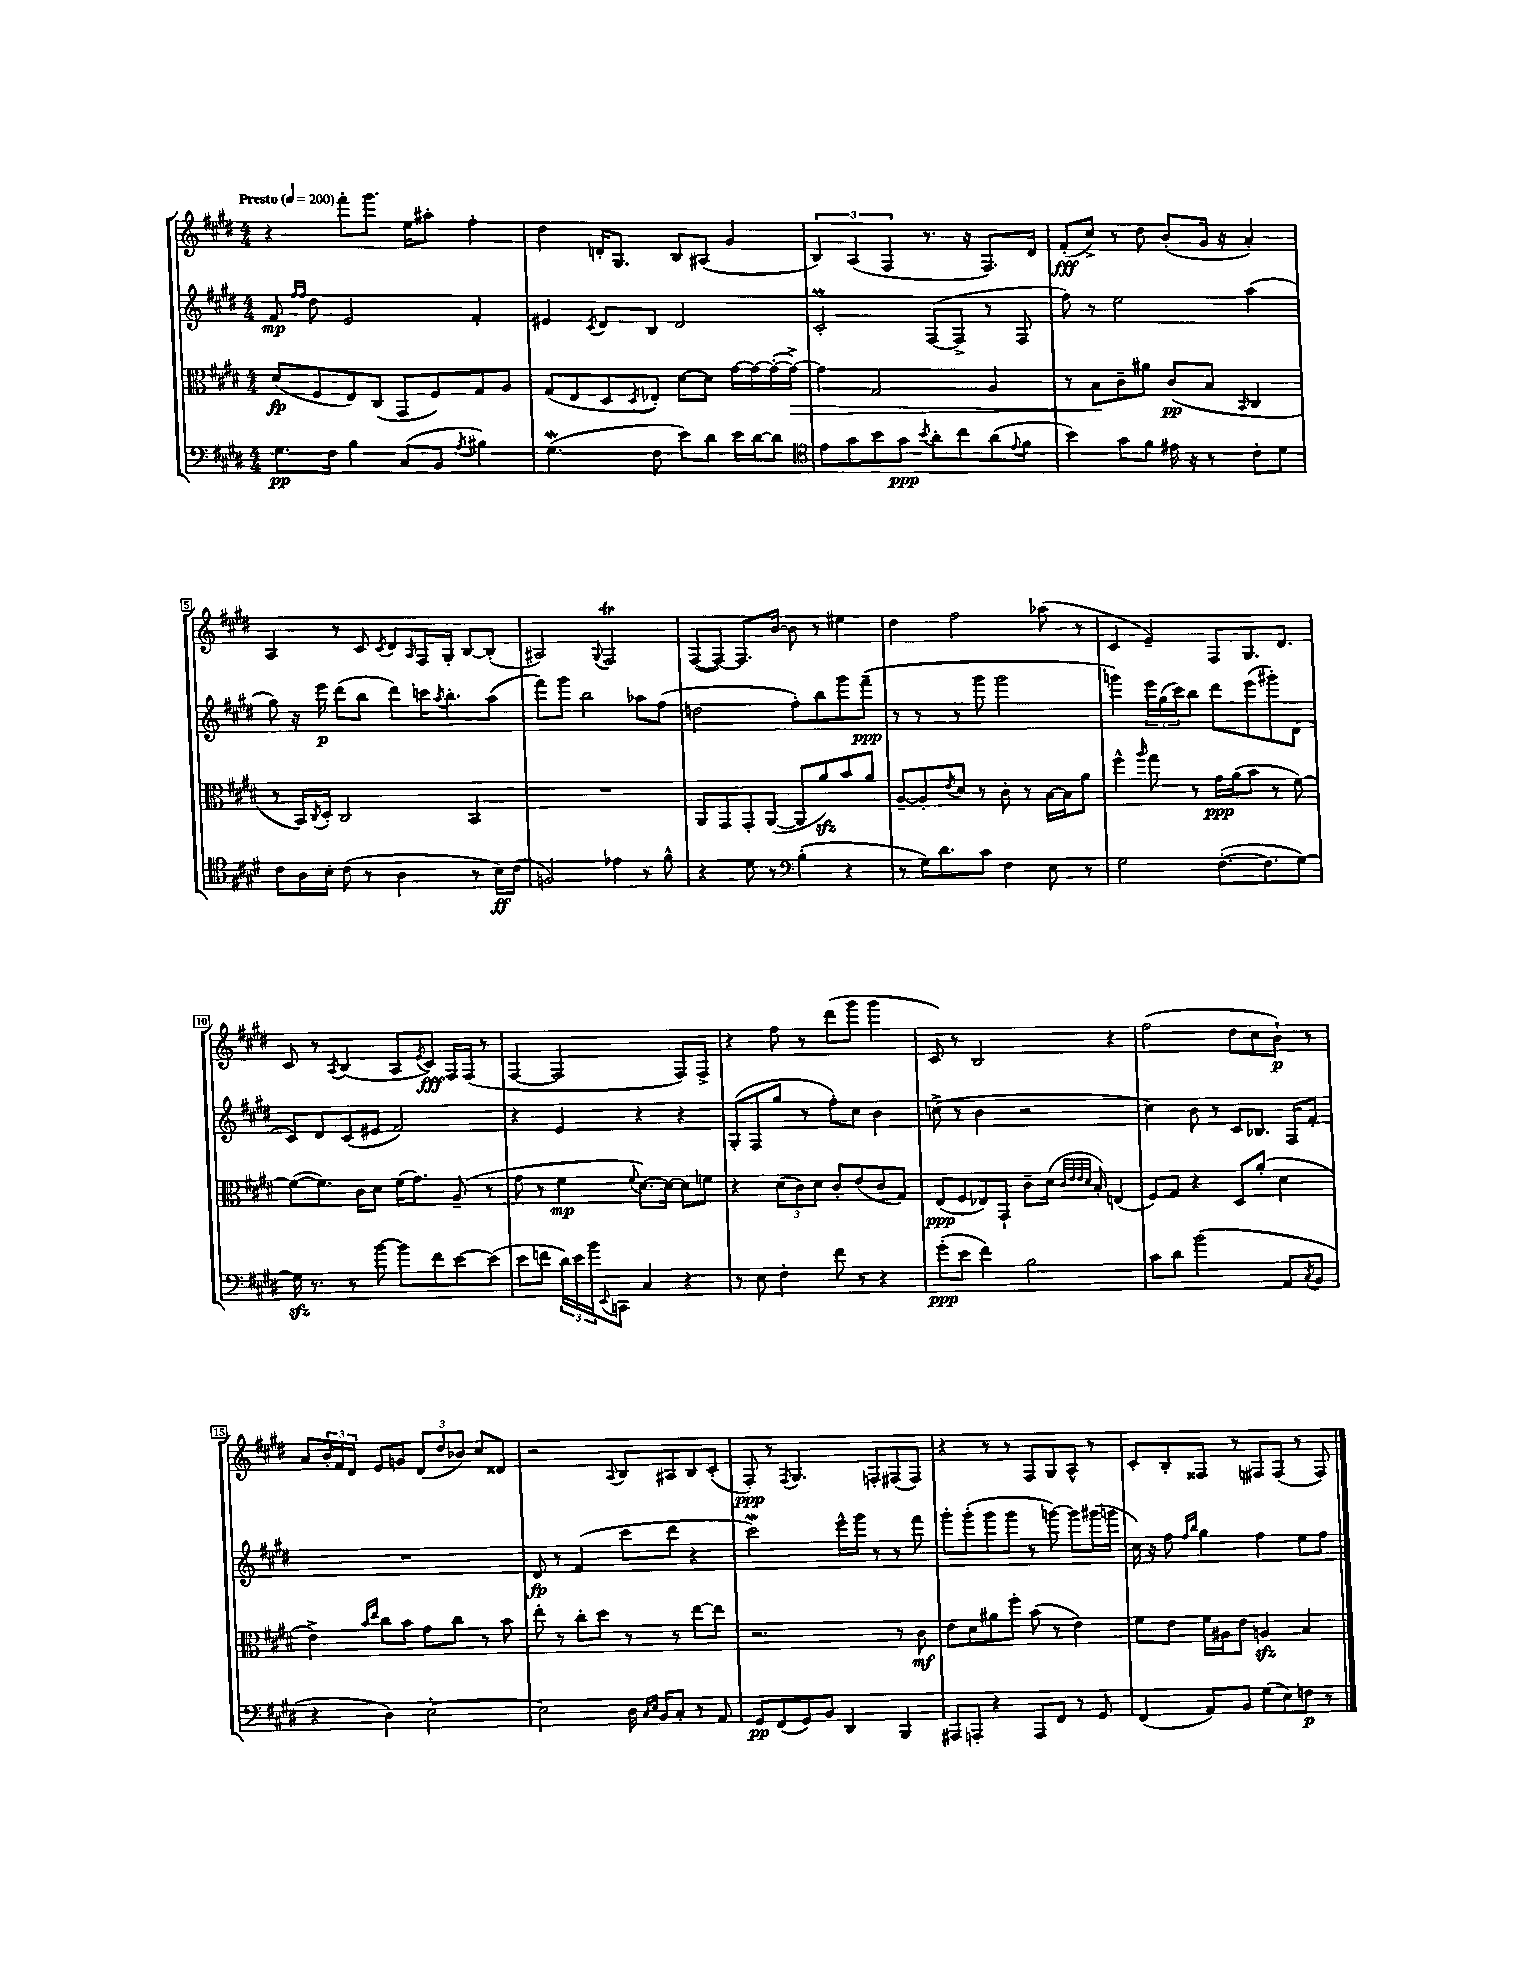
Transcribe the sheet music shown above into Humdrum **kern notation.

**kern	**kern	**kern	**kern
*staff4	*staff3	*staff2	*staff1
*clefF4	*clefC3	*clefG2	*clefG2
*k[f#c#g#d#]	*k[f#c#g#d#]	*k[f#c#g#d#]	*k[f#c#g#d#]
*M4/4	*M4/4	*M4/4	*M4/4
*MM200	*MM200	*MM200	*MM200
8.G#	(8d#	8f#	4r
.	.	16qqff#	.
.	.	16qqff#	.
.	8F#	8dd#	.
16F#	.	.	.
4B	8E)	2e	8fff#'
.	(8C#	.	8.ggg#
(8C#	8GG#	.	.
.	.	.	16ee
8BB	8F#)	.	8aa#'
8qA	.	.	.
4B#)	8G#	4f#'	4ff#'
.	8A	.	.
=	=	=	=
(4.G#	(8G#	4e#	4dd#
.	8E	.	.
.	.	8qc#	.
.	8D#	8d#	16d'
.	.	.	8.G#
.	8qD#	.	.
8F#	8E-')	8B	.
8e)	[8d#	2d#	8B
8d#	8d#]	.	(8A#
16e	[16g#	.	4g#
[16d#	16g#_	.	.
8d#]	(16g#'_	.	.
.	16g#^_)	.	.
=	=	=	=
*clefC4	*	*	*
8e	4g#]	2c#'	6B)
8g#	.	.	.
.	.	.	(6A
8b	2G#	.	.
.	.	.	6F#
8g#	.	.	.
8qb	.	.	.
8a'	.	([8F#	8.r
8cc#	.	8F#^]	.
.	.	.	16r
(8a	4A	8r	8.F#)
8qqe	.	.	.
8f#	.	8F#	.
.	.	.	16d#
=	=	=	=
4b)	8r	8ff#)	(8f#'
.	8B	8r	8cc#^)
8g#	8c#~	2ee	8r
8f#	8a#	.	8dd#
16e#	(8c#	.	(8b'
16r	.	.	.
8r	8B	.	16g#
.	.	.	16r
.	16qqBB	.	.
8c#'	4C#	(4aa	4a')
8d#	.	.	.
=	=	=	=
8c#	8r	8gg#)	4A
16A	16BB)	16r	.
.	8qC#	.	.
16B'	16D#'	16eee	.
(8c#	2C#	(8ddd#	8r
8r	.	8bb	8c#
.	.	.	8qc#
4A	.	8ddd#)	8d#
.	.	.	16qqA
.	.	16ccc	16F#
.	.	8qaa	.
.	.	8.bb'	16G#'
8r	4BB	.	[8B
16B)	.	(8aa	(8B']
(16c#	.	.	.
=	=	=	=
2F)	1r	8fff#)	2A#)
.	.	8ggg#	.
.	.	2bb	.
.	.	.	8qqG#
4e-	.	.	2F#
8r	.	8aa-	.
8f#^^	.	(8ff#	.
=	=	=	=
4r	8AA	2dd	([8F#
.	8GG#	.	8F#_)
8d#	8GG#'	.	8.F#]
8r	([8AA	.	.
.	.	.	[16b
*clefF4	*	*	*
(4B'	8AA]	8ff#')	8b]
.	8a)	8bb	8r
4r	8b	8ggg#	4ee#
.	8a	(8fff#~	.
=	=	=	=
8r	[8A~	8r	4dd#
16G#)	8A']	8r	.
8.d#	.	.	.
.	8qe	.	.
.	8d#	8r	2ff#
8c#	8r	8ggg#	.
4F#	8c#'	2ggg#	.
.	8r	.	.
8E	[16B	.	(8aa-
.	16B]	.	.
8r	8a	.	8r
=	=	=	=
2G#	4ff#^^	4ggg)	4c#
.	16qqaa	.	.
.	8gg#	24eee	4e~)
.	.	(24gg#	.
.	.	24ccc#)	.
.	8r	8bb	.
([8.F#'	16g#	8ddd#	8F#
.	(16a	.	.
.	8b	(8eee	8.G#
8.F#]	.	.	.
.	8r	8ggg#')	.
.	.	.	8.d#
[8G#)	[8f#)	(8d#	.
=	=	=	=
16G#]	(8f#_	8c#)	8c#
8.r	.	.	.
.	8.f#])	8d#	8r
.	.	.	8qA
8r	.	(8c#	(4B
.	16c#	.	.
[8b	8d#	8e#	.
8b]	(16f#	2f#)	8A
.	8.g#)	.	.
.	.	.	8qe
8f#	.	.	8c#)
[8e	(8A~	.	16F#
.	.	.	(16F#
(8e]	8r	.	8r
=	=	=	=
8e	8g#	4r	[4F#
8f	8r	.	.
24d#)	4f#	4e	2F#]
24e	.	.	.
24b	.	.	.
8qqEE	.	.	.
8CC	.	.	.
.	8qqf#	.	.
4C#	[8.d#)	4r	.
.	16d#_	.	.
4r	8d#]	4r	8F#)
.	8f	.	8F#^
=	=	=	=
8r	4r	(8G#'	4r
8E	.	8F#	.
4F#'	(12d#	8gg#	8ff#
.	12c#)	.	.
.	.	8r	8r
.	12d#	.	.
8f#	8c#'	8ff#')	(8ddd#
8r	(8e	8cc#	8ggg#
4r	8c#	4b	4ggg#
.	8G#)	.	.
=	=	=	=
(8g#'	(8E	(8cc^	8c#)
8e	8F#	8r	8r
4f#)	8E-)	4b	2B
.	8GG#`	.	.
2B	8c#~	2r	.
.	(16d#	.	.
.	32qqc#	.	.
.	32qqe	.	.
.	32qqe	.	.
.	32qqd#	.	.
.	16B')	.	.
.	(4E	.	4r
=	=	=	=
8c#	8F#)	4cc#)	(2ff#
8d#	8G#	.	.
(2b	4r	8b	.
.	.	8r	.
.	8D#	8c#	8dd#
.	(8a'	8.B-	8cc#
8AA	4d#	.	8b`)
.	.	16F#	.
8qC#	.	.	.
8BB	.	8f#'	8r
=	=	=	=
4r	4e^)	1r	8a
.	.	.	24b'
.	.	.	24f#
.	.	.	24d#
.	16qqb	.	.
.	16qqee	.	.
4D#)	8cc#	.	8e
.	8b	.	8g
[2E'	8g#	.	(12d#
.	.	.	12dd#
.	8cc#	.	.
.	.	.	12b-)
.	8r	.	8cc#
.	8b	.	8d##
=	=	=	=
2E]	8ee'	8d#	2r
.	8r	8r	.
.	8cc#'	(4f#	.
.	8dd#	.	.
.	.	.	8qqA
16D#	8r	8ccc#	8B
16qqC#	.	.	.
16qqE	.	.	.
16BB	.	.	.
8C#'	8r	8ddd#	8A#
8r	[8ee	4r	8B
8AA	8ee]	.	(8c#'
=	=	=	=
8GG#	2.r	2ccc#)	8F#')
(8FF#	.	.	8r
.	.	.	8qF#
8GG#)	.	.	4.G#
8BB	.	.	.
4DD#	.	16eee^^	.
.	.	16ggg#	.
.	.	8r	8F'
4BBB	8r	8r	(8F#
.	8c#	8fff#	8F#)
=	=	=	=
8AAA#	8e	8ggg#'	4r
8AAA'	8d#	(8ggg#'	.
4r	8a#	8ggg#	8r
.	8ff#'	8ggg#	8r
8AAA	(8b	8r	8F#
8FF#	8r	[8ggg)	8G#
8r	4e)	8ggg]	8A^^
8GG#	.	(16ggg#	8r
.	.	16ggg	.
=	=	=	=
(4FF#	8f#	16cc#)	8c#'
.	.	16r	.
.	8e	8ff#	8B'
.	.	16qqff#	.
.	.	16qqbb	.
8AA)	16f#	4gg#	8F##
.	16A#	.	.
8BB	8e	.	8r
(8G#	4A	4ff#	8F#
8E)	.	.	(8F#
8F	4B	8ee	8r
8r	.	8ff#	8F#)
==	==	==	==
*-	*-	*-	*-
